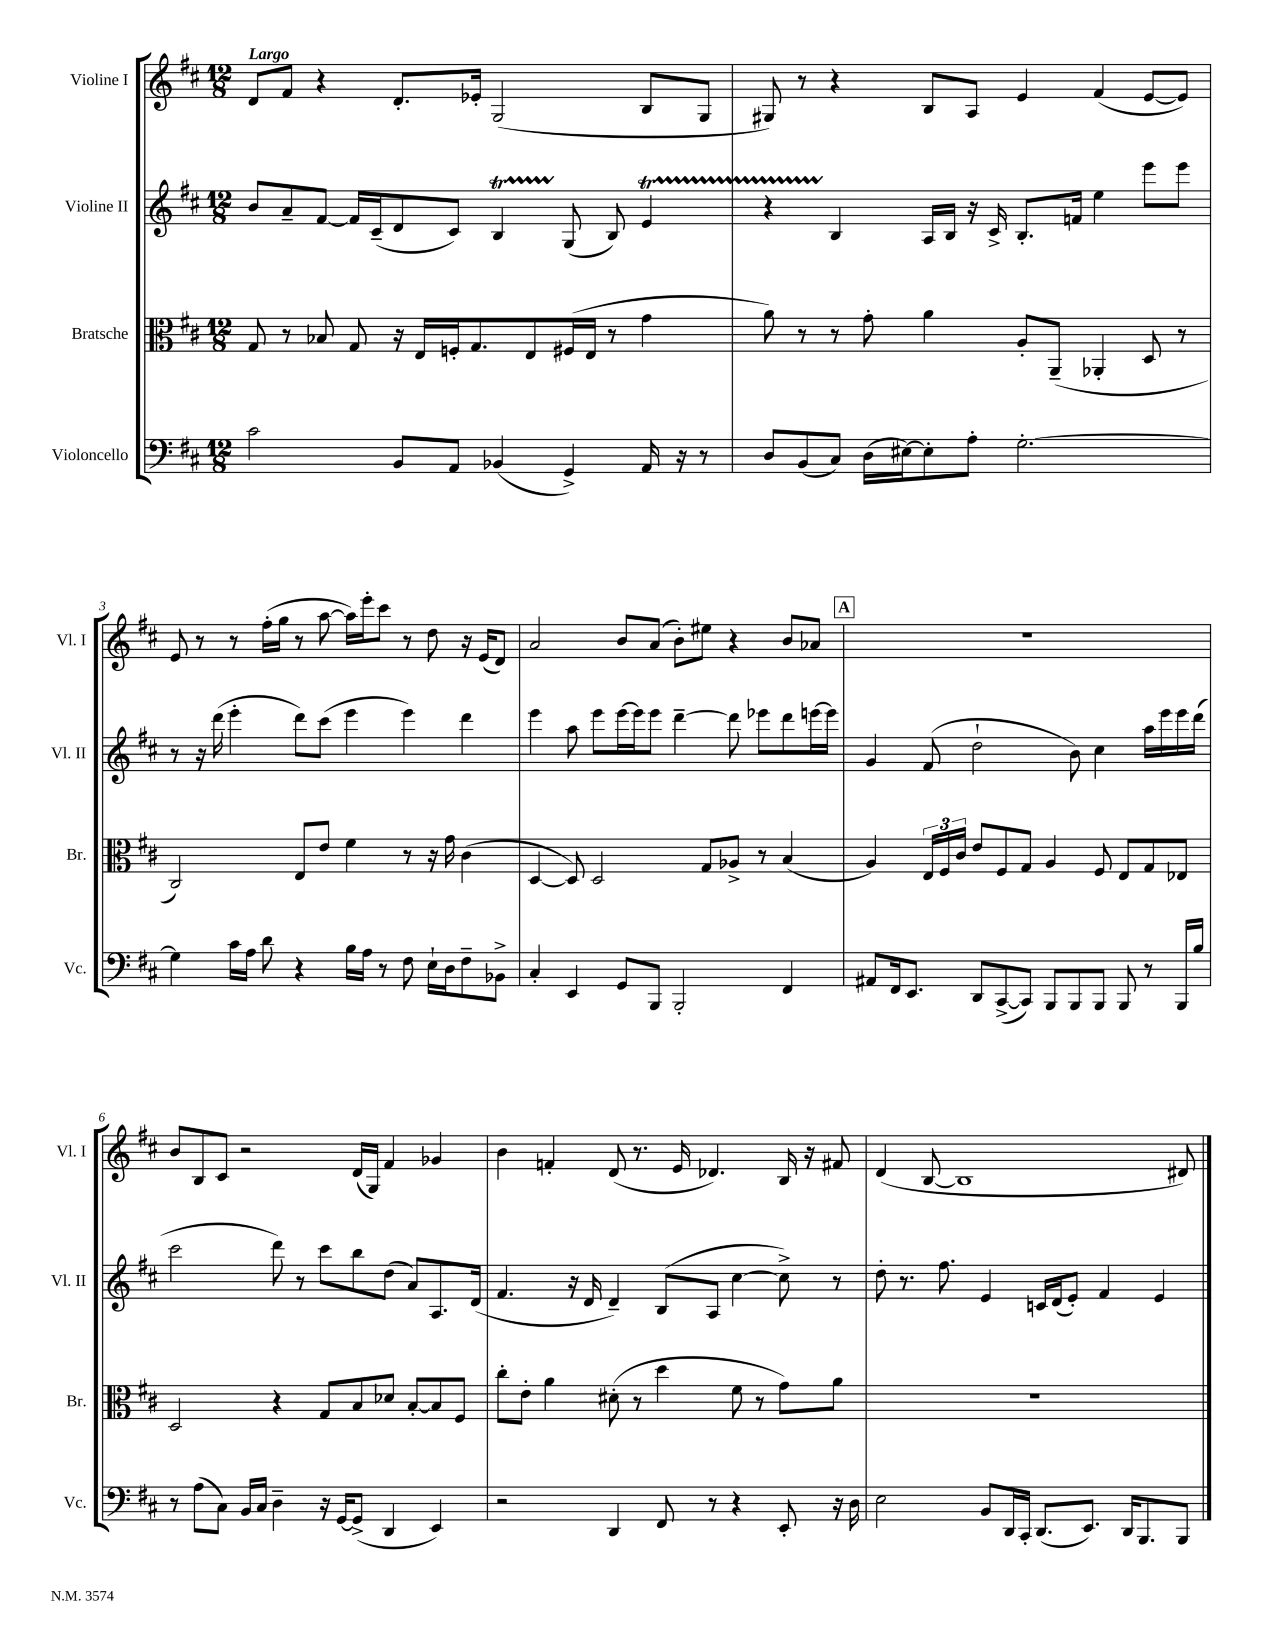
<<
\new StaffGroup <<
\new Staff = "s0" \with { instrumentName = "Violine I" shortInstrumentName = "Vl. I" } {
    \clef treble \key d \major \numericTimeSignature \time 12/8 \tempo "Largo"
    d'8 fis'8 r4 d'8.-. ees'16-. g2( b8 g8 |
    gis8) r8 r4 b8 a8 e'4 fis'4( e'8~ e'8) |
    e'8 r8 r8 fis''16-.( g''16 r8 a''8~ a''16) e'''16-. cis'''8 r8 d''8 r16 e'16( d'8) |
    a'2 b'8 a'8( b'8-.) eis''8 r4 b'8 aes'8 |
    \mark \markup { \box "A" } R1. |
    b'8 b8 cis'8 r2 d'16( g16) fis'4 ges'4 |
    b'4 f'4-. d'8( r8. e'16 des'4.) b16 r16 fis'8 |
    d'4( b8~ b1 dis'8) \bar "|." |
}
\new Staff = "s1" \with { instrumentName = "Violine II" shortInstrumentName = "Vl. II" } {
    \clef treble \key d \major \numericTimeSignature \time 12/8
    b'8 a'8-- fis'8~ fis'16 cis'16--( d'8 cis'8) b4\startTrillSpan g8\stopTrillSpan( b8) e'4\startTrillSpan |
    r4 b4\stopTrillSpan a16 b16 r16 cis'16-> b8.-. f'16 e''4 e'''8 e'''8 |
    r8 r16 d'''16( e'''4-. d'''8) cis'''8( e'''4 e'''4) d'''4 |
    e'''4 a''8 e'''8 e'''16~ e'''16 e'''8 d'''4~-- d'''8 ees'''8 d'''8 e'''16~ e'''16 |
    \mark \markup { \box "A" } g'4 fis'8( d''2-! b'8) cis''4 a''16 e'''16 e'''16 d'''16( |
    cis'''2 d'''8) r8 cis'''8 b''8 d''8( a'8) a8. d'16( |
    fis'4. r16 d'16 d'4--) b8( a8 cis''4~ cis''8->) r8 |
    d''8-. r8. fis''8. e'4 c'16 d'16( e'8-.) fis'4 e'4 \bar "|." |
}
\new Staff = "s2" \with { instrumentName = "Bratsche" shortInstrumentName = "Br." } {
    \clef alto \key d \major \numericTimeSignature \time 12/8
    g8 r8 bes8 g8 r16 e16 f16-. g8. e8 fis16( e16 r8 g'4 |
    a'8) r8 r8 g'8-. a'4 a8-. a,8--( aes,4-. d8 r8 |
    cis2) e8 e'8 fis'4 r8 r16 g'16 cis'4( |
    d4~ d8) d2 g8 aes8-> r8 b4( |
    \mark \markup { \box "A" } a4) \tuplet 3/2 { e16 fis16 cis'16 } e'8 fis8 g8 a4 fis8 e8 g8 ees8 |
    d2 r4 g8 b8 des'8 b8~-. b8 fis8 |
    cis''8-. e'8-. a'4 dis'8-.( r8 d''4 fis'8 r8 g'8) a'8 |
    R1. \bar "|." |
}
\new Staff = "s3" \with { instrumentName = "Violoncello" shortInstrumentName = "Vc." } {
    \clef bass \key d \major \numericTimeSignature \time 12/8
    cis'2 b,8 a,8 bes,4( g,4->) a,16 r16 r8 |
    d8 b,8( cis8) d16( eis16~) eis8-. a8-. g2.~-. |
    g4 cis'16 a16 d'8 r4 b16 a16 r8 fis8 e16-! d16 fis8-- bes,8-> |
    cis4-. e,4 g,8 b,,8 b,,2-. fis,4 |
    \mark \markup { \box "A" } ais,8 fis,16 e,8. d,8 cis,8~->( cis,8) b,,8 b,,8 b,,8 b,,8 r8 b,,16 b16 |
    r8 a8( cis8) b,16 cis16 d4-- r16 g,16~ g,8->( d,4 e,4) |
    r2 d,4 fis,8 r8 r4 e,8-. r16 d16 |
    e2 b,8 d,16 cis,16-. d,8.( e,8.) d,16 b,,8. b,,8 \bar "|." |
}
>>
>>
